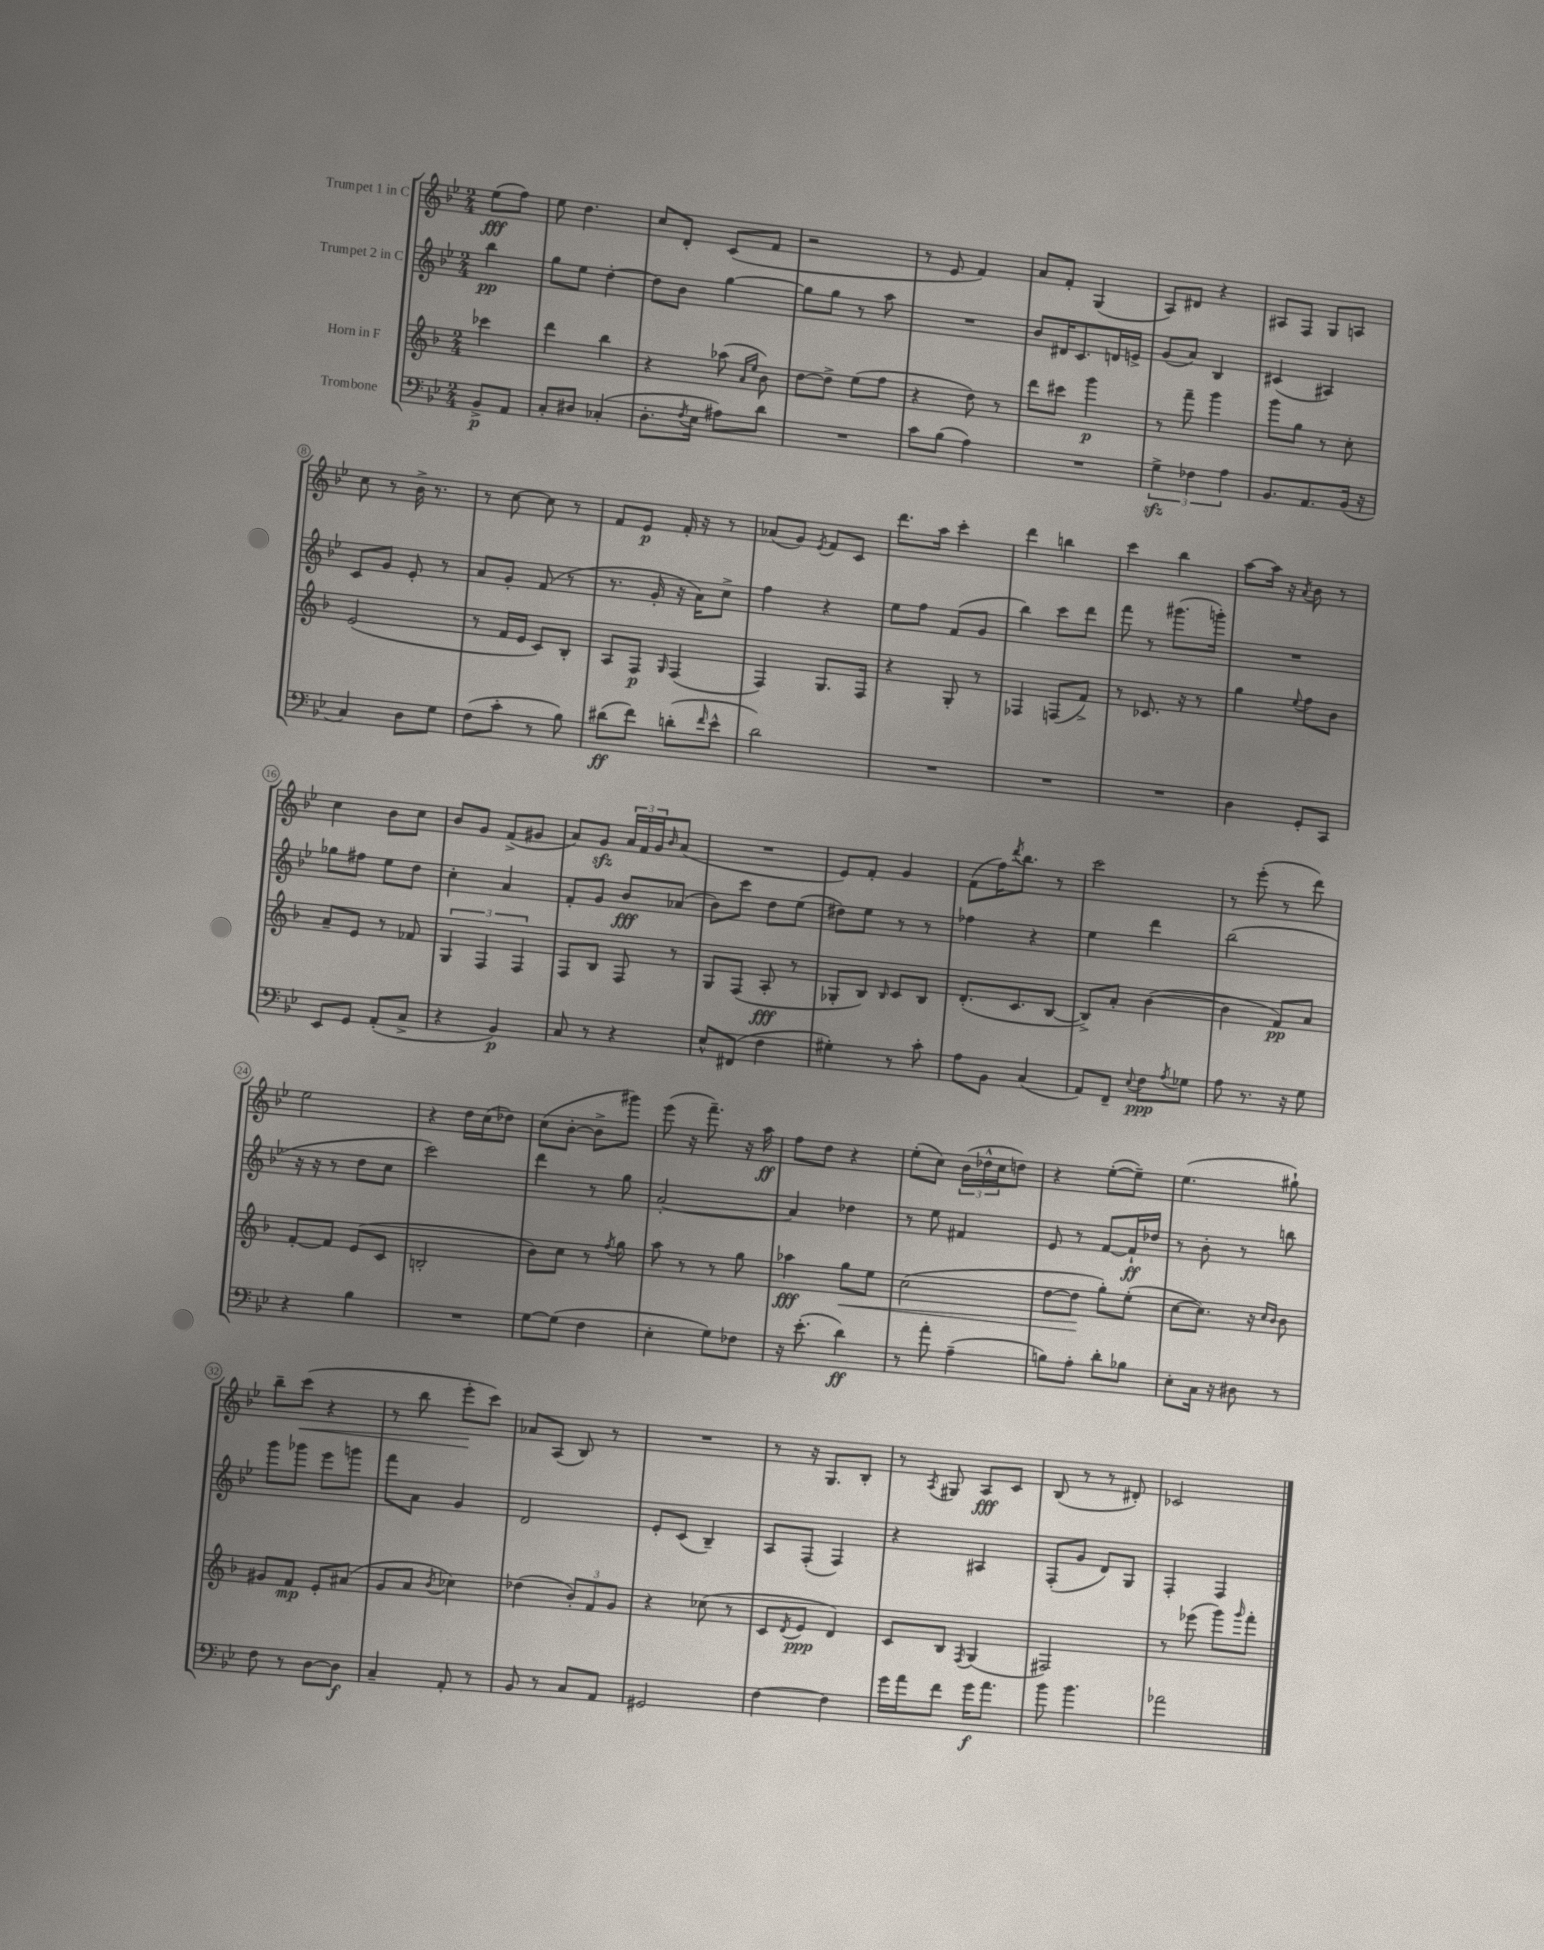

**kern	**dynam	**kern	**dynam	**kern	**dynam	**kern	**dynam
*part4	*part4	*part3	*part3	*part2	*part2	*part1	*part1
*staff4	*staff4	*staff3	*staff3	*staff2	*staff2	*staff1	*staff1
*I"Trombone	*	*I"Horn in F	*	*I"Trumpet 2 in C	*	*I"Trumpet 1 in C	*
*clefF4	*	*clefG2	*	*clefG2	*	*clefG2	*
*k[b-e-]	*	*k[b-]	*	*k[b-e-]	*	*k[b-e-]	*
*M2/4	*	*M2/4	*	*M2/4	*	*M2/4	*
=	=	=	=	=	=	=	=
8BB-^/L	p	4ccc-X\	.	4bb-\	pp	(8ee-\L	fff
8AA/J	.	.	.	.	.	8ff\J)	.
=1	=1	=1	=1	=1	=1	=1	=1
8C'/L	.	4ddd\	.	8gg\L	.	8ee-\	.
8D#X/J	.	.	.	8ee-\J	.	4.dd\	.
(4C-X'/	.	4bb-\	.	[4dd'\	.	.	.
=2	=2	=2	=2	=2	=2	=2	=2
8.D'\L	.	4r	.	8dd\L]	.	8cc/L	.
.	.	.	.	8b-\J	.	8d'/J	.
8qF/	.	.	.	.	.	.	.
16E-\Jk	.	.	.	.	.	.	.
8A#X\L)	.	(8aa-X\	.	[4gg\	.	(8c/L	.
.	.	16qqa/LL	.	.	.	.	.
.	.	16qqee/JJ	.	.	.	.	.
8d\J	.	8b-\)	.	.	.	8f/J	.
=3	=3	=3	=3	=3	=3	=3	=3
2r	.	[8dd\L	.	8gg\L]	.	2r	.
.	.	8dd^\J]	.	8gg\J	.	.	.
.	.	(8ee\L	.	8r	.	.	.
.	.	8ff\J	.	8aa\	.	.	.
=4	=4	=4	=4	=4	=4	=4	=4
8c\L	.	4r	.	2r	.	8r	.
(8B-\J	.	.	.	.	.	8e-/	.
4A\)	.	8dd\)	.	.	.	4f/)	.
.	.	8r	.	.	.	.	.
=5	=5	=5	=5	=5	=5	=5	=5
2r	.	8ddd\L	.	8b-/L	.	8a/L	.
.	.	8ccc#X\J	.	16d#X/K	.	8f'/J	.
.	.	.	.	8.c/	.	.	.
.	.	4ggg\	p	.	.	(4G/	.
.	.	.	.	16dn/L	.	.	.
.	.	.	.	16en^/JJ	.	.	.
=6	=6	=6	=6	=6	=6	=6	=6
6Gzz^\	.	8r	.	(8g/L	.	8A/L)	.
.	.	8fff~\	.	8a/J)	.	8d#X/J	.
6F-X\	.	.	.	.	.	.	.
.	.	4ggg\	.	4B-/	.	4r	.
6A\	.	.	.	.	.	.	.
=7	=7	=7	=7	=7	=7	=7	=7
8.BB-/L	.	8ggg\L	.	(4c#X/	.	8A#X/L	.
.	.	8gg\J	.	.	.	8F/J	.
8.AA/	.	.	.	.	.	.	.
.	.	8r	.	4A#X/)	.	8G/L	.
(16BB-/Jk	.	8cc'\	.	.	.	8An/J	.
16r	.	.	.	.	.	.	.
!!LO:LB:g=z
=8	=8	=8	=8	=8	=8	=8	=8
4C/)	.	(2e/	.	8c/L	.	8cc\	.
.	.	.	.	8g/J	.	8r	.
8D\L	.	.	.	8e-'/	.	16b-^\	.
.	.	.	.	.	.	8.r	.
8G\J	.	.	.	8r	.	.	.
=9	=9	=9	=9	=9	=9	=9	=9
(8F\L	.	8r	.	8a/L	.	8r	.
8c'\J	.	16f/LL	.	8g'/J	.	[8cc\	.
.	.	16e/JJ	.	.	.	.	.
8r	.	8c/L)	.	(8f/	.	8cc\]	.
8B-\)	.	8B-'/J	.	8r	.	8r	.
=10	=10	=10	=10	=10	=10	=10	=10
(8d#X\L	ff	8A/L	.	8.r	.	8f/L	.
8f\J)	.	8F/J	p	.	.	8e-/J	p
.	.	.	.	16g'/	.	.	.
.	.	16qqG/	.	.	.	.	.
(8dn'\L	.	(4F/	.	16r	.	16f'/	.
.	.	.	.	16a\KL)	.	16r	.
16qqf/	.	.	.	.	.	.	.
8e-^^\J	.	.	.	8cc^\J	.	8r	.
=11	=11	=11	=11	=11	=11	=11	=11
2d\)	.	4F/)	.	4ff\	.	(8a-X/L	.
.	.	.	.	.	.	8g/J)	.
.	.	.	.	.	.	8qe-/	.
.	.	8.G/L	.	4r	.	8f/L	.
.	.	.	.	.	.	8c/J	.
.	.	16F/Jk	.	.	.	.	.
=12	=12	=12	=12	=12	=12	=12	=12
2r	.	4r	.	8ee-\L	.	8.ddd\L	.
.	.	.	.	8ff\J	.	.	.
.	.	.	.	.	.	16aa\Jk	.
.	.	8G'/	.	(8f/L	.	4ccc'\	.
.	.	8r	.	8g/J	.	.	.
=13	=13	=13	=13	=13	=13	=13	=13
2r	.	4F-X/	.	4bb-\)	.	4ddd\	.
.	.	(8Fn/L	.	8ccc\L	.	4bbn\	.
.	.	8f^/J)	.	8ddd\J	.	.	.
=14	=14	=14	=14	=14	=14	=14	=14
2r	.	8r	.	8fff\	.	4ccc\	.
.	.	8.c-X/	.	8r	.	.	.
.	.	.	.	(8.ggg#X\L	.	4bb-\	.
.	.	16r	.	.	.	.	.
.	.	8r	.	.	.	.	.
.	.	.	.	16gggn'\Jk)	.	.	.
=15	=15	=15	=15	=15	=15	=15	=15
4D\	.	4gg\	.	2r	.	[8aa\L	.
.	.	.	.	.	.	16aa\Jk]	.
.	.	.	.	.	.	16r	.
.	.	8qqee/	.	.	.	8qa/	.
8GG'/L	.	8ff\L	.	.	.	8b-\	.
8CC/J	.	8b-\J	.	.	.	8r	.
!!LO:LB:g=z
=16	=16	=16	=16	=16	=16	=16	=16
8EE-/L	.	8a~/L	.	8gg-X\L	.	4cc\	.
8GG/J	.	8e/J	.	8ff#X\J	.	.	.
(8AA'/L	.	8r	.	8ee-\L	.	8b-\L	.
8C^/J	.	8f-X/	.	8dd\J	.	8cc\J	.
=17	=17	=17	=17	=17	=17	=17	=17
4r	.	6G/	.	4cc'\	.	8b-/L	.
.	.	.	.	.	.	8g/J	.
.	.	6F/	.	.	.	.	.
4BB-/)	p	.	.	4a/	.	(8f^/L	.
.	.	6F/	.	.	.	.	.
.	.	.	.	.	.	8g#X/J	.
=18	=18	=18	=18	=18	=18	=18	=18
8C/	.	8F/L	.	8f'/L	.	8a/L)	.
8r	.	8B-/J	.	8g/J	.	8gzz/J	.
4r	.	8F/	.	8b-/L	fff	24a/LL	.
.	.	.	.	.	.	24f/	.
.	.	.	.	.	.	24g/J	.
.	.	.	.	.	.	16qqb-/	.
.	.	8r	.	(8a-X/J	.	(8a/J	.
=19	=19	=19	=19	=19	=19	=19	=19
8E-^^/L	.	8G/L	.	8b-\L)	.	2r	.
(8FF#X/J	.	(8F/J	.	8ccc\J	.	.	.
4F\	.	8A'/	fff	8dd\L	.	.	.
.	.	8r	.	(8ee-\J	.	.	.
=20	=20	=20	=20	=20	=20	=20	=20
4G#X'\)	.	8G-X'/L	.	8dd#X\L)	.	8e-/L)	.
.	.	8B-/J)	.	8ee-\J	.	8f'/J	.
.	.	16qqB-/	.	.	.	.	.
8r	.	8c/L	.	8r	.	4g/	.
8c'\	.	8B-/J	.	8r	.	.	.
=21	=21	=21	=21	=21	=21	=21	=21
8A\L	.	(8.d'/L	.	4ff-X\	.	(8f\L	.
8BB-\J	.	.	.	.	.	16ff\K)	.
.	.	.	.	.	.	8qddd/	.
.	.	8.c/	.	.	.	8.bb-\J	.
(4C/	.	.	.	4r	.	.	.
.	.	[8B-/J	.	.	.	8r	.
=22	=22	=22	=22	=22	=22	=22	=22
8AA/L)	.	8B-^/L])	.	4ee-\	.	2ccc\	.
8FF~/J	.	8a'/J	.	.	.	.	.
8qqE-/	.	.	.	.	.	.	.
8F\L	ppp	([4b-\	.	4ddd\	.	.	.
8qA/	.	.	.	.	.	.	.
8G-X\J	.	.	.	.	.	.	.
=23	=23	=23	=23	=23	=23	=23	=23
8A\	.	4b-\]	.	(2bb-\	.	8r	.
8.r	.	.	.	.	.	(8eee-'\	.
.	.	8f/L)	pp	.	.	8r	.
16r	.	.	.	.	.	.	.
8G\	.	8a/J	.	.	.	8ddd\)	.
!!LO:LB:g=z
=24	=24	=24	=24	=24	=24	=24	=24
4r	.	[8f'/L	.	16r	.	2ee-\	.
.	.	.	.	16r	.	.	.
.	.	8f/J]	.	8r	.	.	.
4B-\	.	(8e/L	.	8dd\L	.	.	.
.	.	8c/J	.	8cc\J	.	.	.
=25	=25	=25	=25	=25	=25	=25	=25
2r	.	2Bn'/	.	2ccc\)	.	4r	.
.	.	.	.	.	.	16dd\LL	.
.	.	.	.	.	.	(16cc\J	.
.	.	.	.	.	.	8dd-X\J)	.
=26	=26	=26	=26	=26	=26	=26	=26
[8G\L	.	8b-\L)	.	4ddd\	.	(8cc\L	.
(8G\J]	.	8cc\J	.	.	.	[8b-'\J	.
4F\	.	8r	.	8r	.	8b-^\L]	.
.	.	8qff/	.	.	.	.	.
.	.	8gg\	.	8gg\	.	8ggg#X\J)	.
=27	=27	=27	=27	=27	=27	=27	=27
4E-'\	.	8aa\	.	[2a'/	.	(8eee-\	.
.	.	8r	.	.	.	16r	.
.	.	.	.	.	.	8.fff~\)	.
8G\L)	.	8r	.	.	.	.	.
8F-X\J	.	8gg\	.	.	.	16r	.
.	.	.	.	.	.	16aa\	ff
=28	=28	=28	=28	=28	=28	=28	=28
16r	.	4aa-X\	fff	4a/]	.	8ff\L	.
(8.e-'\	.	.	.	.	.	.	.
.	.	.	.	.	.	8dd\J	.
!	!	!	!LO:HP:b	!	!	!	!
4d\)	ff	8gg\L	<	4dd-X\	.	4r	.
.	.	8ee\J	.	.	.	.	.
=29	=29	=29	=29	=29	=29	=29	=29
8r	.	(2cc\	.	8r	.	(8ee-'\L	.
8a'\	.	.	.	8ee-\	.	8cc\J)	.
(4A~\	.	.	.	4f#X/	.	(24b-\LL	.
.	.	.	.	.	.	24dd-X^^\	.
.	.	.	.	.	.	24cc\J	.
.	.	.	.	.	.	8ddn\J)	.
=30	=30	=30	=30	=30	=30	=30	=30
8Bn\L)	.	[8dd\L	.	8e-/	.	4r	.
8A'\J	.	8dd\J]	.	8r	.	.	.
8d'\L	.	8gg'\L)	[	[8f/L	.	([8ee-'\L	.
8B-X\J	.	(8ee'\J	.	16f`/L]	ff	8ee-~\J])	.
.	.	.	.	16dd-X/JJ	.	.	.
=31	=31	=31	=31	=31	=31	=31	=31
8E-'\L	.	[8cc\L	.	8r	.	(4.ee-\	.
16C\Jk	.	8.cc\J])	.	8b-'\	.	.	.
16r	.	.	.	.	.	.	.
8D#X\	.	.	.	8r	.	.	.
.	.	16r	.	.	.	.	.
.	.	16qqcc/LL	.	.	.	.	.
.	.	16qqb-/JJ	.	.	.	.	.
8r	.	8b-\	.	8bbn\	.	8gg#X`\)	.
!!LO:LB:g=z
=32	=32	=32	=32	=32	=32	=32	=32
8F\	.	8g#X/L	.	8ggg\L	.	8bb-~\L	.
!	!	!	!	!	!	!	!LO:HP:b
8r	.	8f/J	mp	8ggg-X\J	.	(8ccc\J	<
[8D\L	.	8e'/L	.	8eee-\L	.	4r	.
8D\J]	f	(8a#X/J	.	8gggn\J	.	.	.
=33	=33	=33	=33	=33	=33	=33	=33
4C~/	.	8g/L	.	8fff\L	.	8r	.
.	.	8a/J	.	8a\J	.	8bb-\	.
.	.	8qb-/	.	.	.	.	.
8AA'/	.	4cc-X\)	.	4g/	.	8eee-'\L	.
8r	.	.	.	.	.	8ccc\J)	[
=34	=34	=34	=34	=34	=34	=34	=34
8BB-/	.	(4dd-X\	.	2d/	.	8a-X/L	.
8r	.	.	.	.	.	(8A/J	.
8C/L	.	12b-'/L)	.	.	.	8B-/)	.
.	.	12f/	.	.	.	.	.
8AA/J	.	.	.	.	.	8r	.
.	.	12g/J	.	.	.	.	.
=35	=35	=35	=35	=35	=35	=35	=35
2GG#X/	.	4r	.	8e-'/L	.	2r	.
.	.	.	.	(8c/J	.	.	.
.	.	(8cc-X\	.	4B-~/)	.	.	.
.	.	8r	.	.	.	.	.
=36	=36	=36	=36	=36	=36	=36	=36
[4F\	.	8c/L	.	8A/L	.	8r	.
.	.	8qd/	.	.	.	.	.
.	.	8e/J	ppp	(8F'/J	.	16r	.
.	.	.	.	.	.	8.G/L	.
4F\]	.	4d/)	.	4F/)	.	.	.
.	.	.	.	.	.	8B-'/J	.
=37	=37	=37	=37	=37	=37	=37	=37
16g\LL	.	8c/L	.	4r	.	8r	.
16a\J	.	.	.	.	.	.	.
.	.	.	.	.	.	8qA/	.
8f\J	.	8B-/J	.	.	.	8G#X/	.
.	.	8qF/	.	.	.	.	.
16g\KL	f	(4G/	.	4A#X/	.	8A/L	fff
8.a\J	.	.	.	.	.	.	.
.	.	.	.	.	.	8c/J	.
=38	=38	=38	=38	=38	=38	=38	=38
8b-\	.	2F#X/)	.	(8F'/L	.	(8B-/	.
4.b-\	.	.	.	8g/J	.	8r	.
.	.	.	.	8d/L)	.	8r	.
.	.	.	.	8G/J	.	8d#X'/)	.
=39	=39	=39	=39	=39	=39	=39	=39
2a-X\	.	8r	.	4F'/	.	2c-X/	.
.	.	(8eee-X\	.	.	.	.	.
.	.	8ggg\L)	.	4F/	.	.	.
.	.	16qqggg/	.	.	.	.	.
.	.	8fff'\J	.	.	.	.	.
==	==	==	==	==	==	==	==
*-	*-	*-	*-	*-	*-	*-	*-
